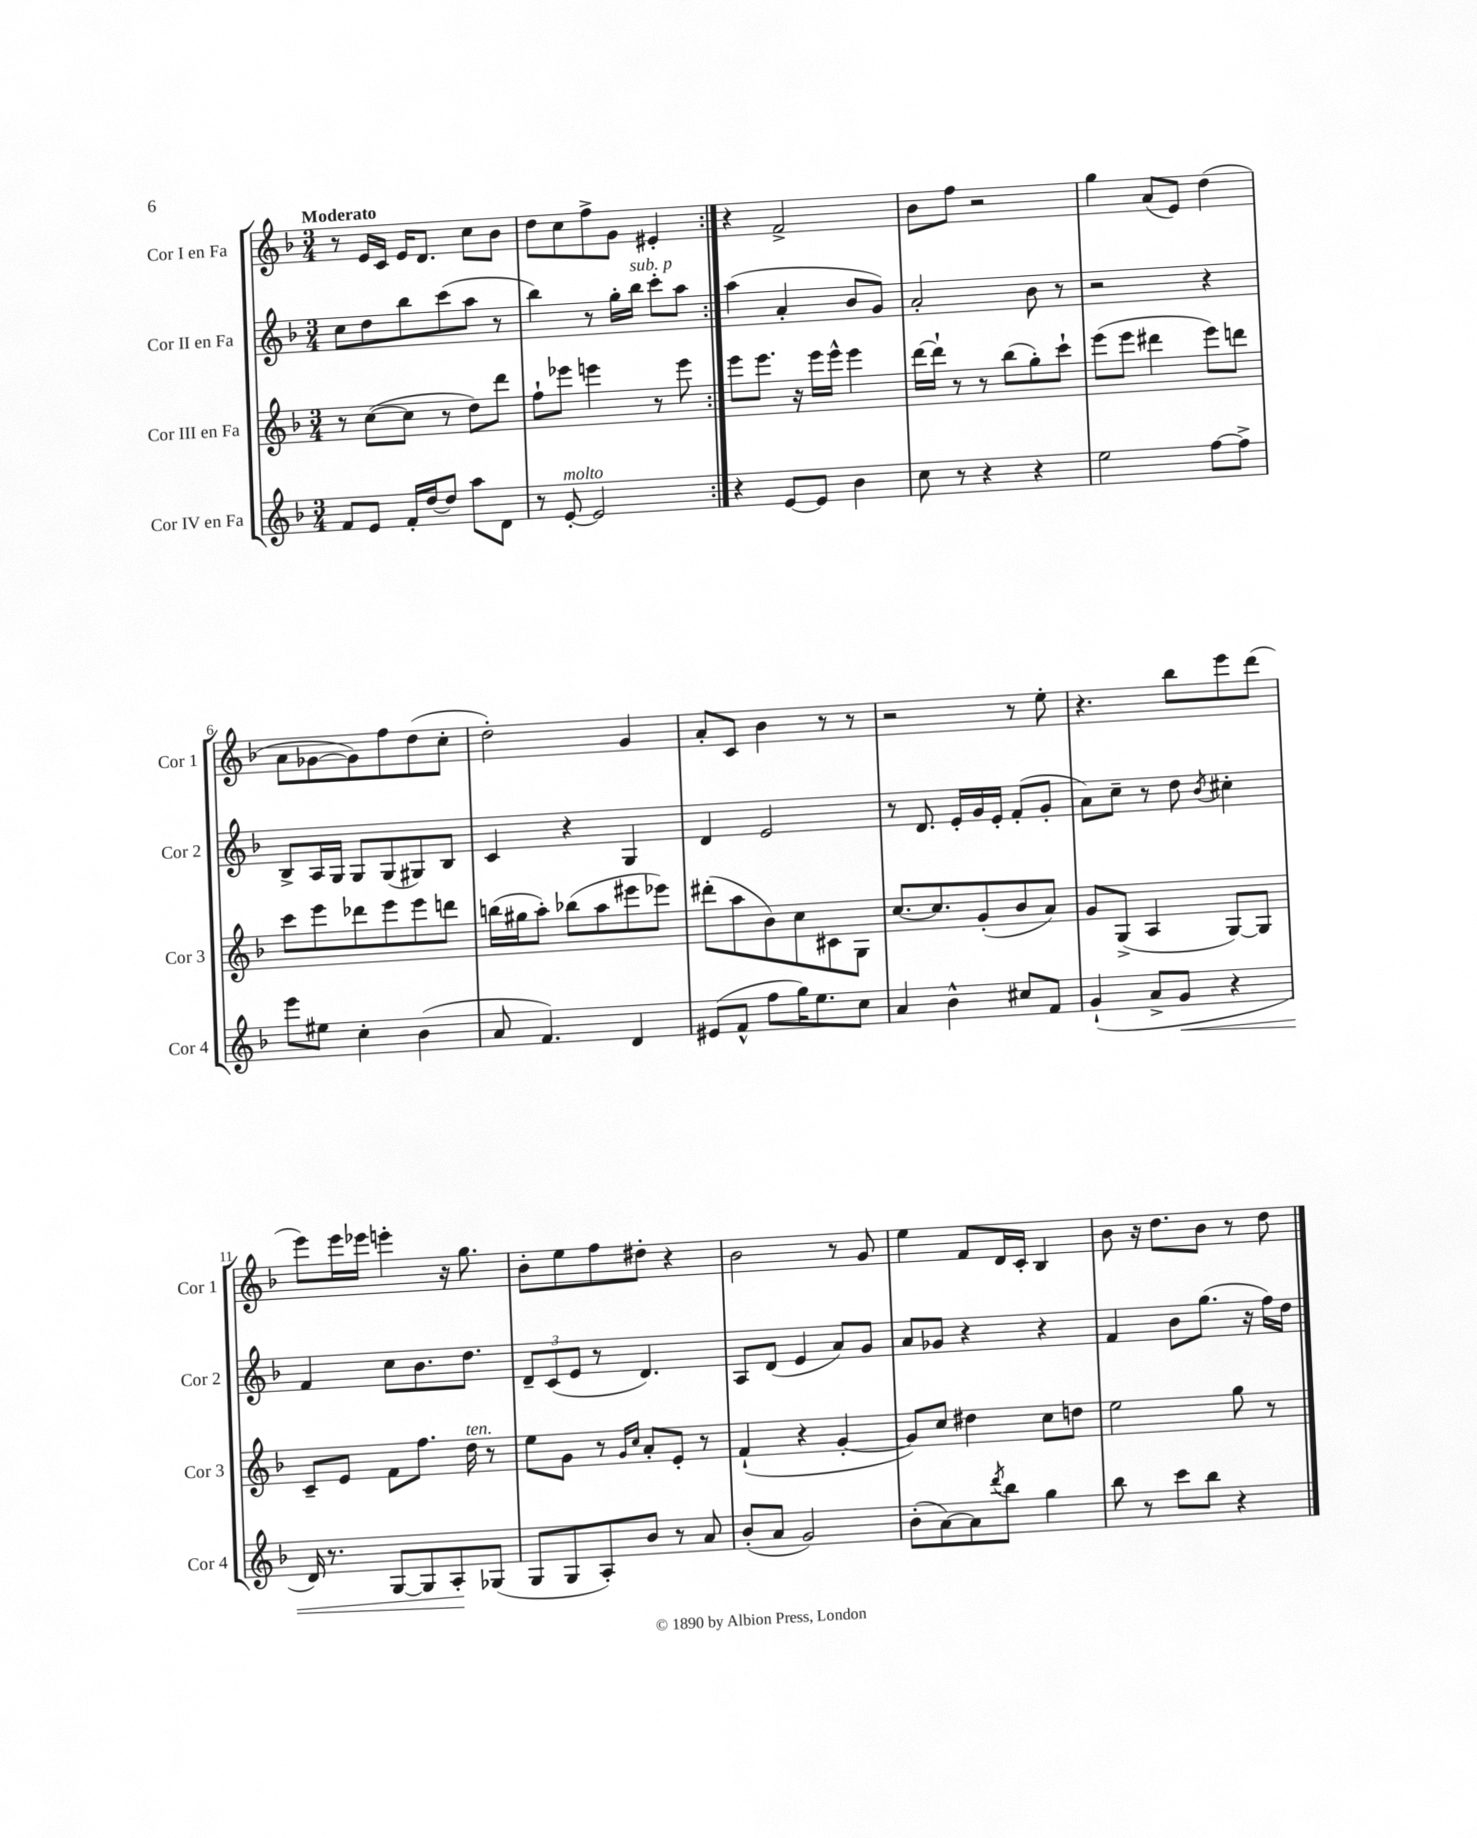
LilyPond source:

<<
\new StaffGroup <<
\new Staff = "s0" \with { instrumentName = "Cor I en Fa" shortInstrumentName = "Cor 1" } {
    \clef treble \key f \major \numericTimeSignature \time 3/4 \tempo "Moderato"
    \repeat volta 2 { r8 e'16 c'16 e'16 d'8. c''8 bes'8 |
    d''8 c''8 f''8-> g'8 eis'4-. | }
    r4 f'2-> |
    bes'8 f''8 r2 |
    g''4 a'8( e'8) d''4( |
    a'8 ges'8~ ges'8) f''8 d''8( c''8-. |
    d''2-.) g'4 |
    a'8-. c'8 bes'4 r8 r8 |
    r2 r8 e''8-. |
    r4. bes''8 e'''8 d'''8( |
    e'''8) e'''16 ees'''16 e'''4-. r16 g''8. |
    bes'8-. e''8 f''8 dis''8-. r4 |
    bes'2 r8 g'8 |
    e''4 f'8 d'16 c'16-. bes4 |
    bes'8 r16 d''8. bes'8 r8 d''8 \bar "|." |
}
\new Staff = "s1" \with { instrumentName = "Cor II en Fa" shortInstrumentName = "Cor 2" } {
    \clef treble \key f \major \numericTimeSignature \time 3/4
    \repeat volta 2 { c''8 d''8 bes''8 c'''8( a''8 r8 |
    bes''4) r8 g''16-. bes''16^\markup { \italic "sub. p" } c'''8-. a''8 | }
    a''4( a'4-. bes'8 g'8) |
    a'2-. bes'8 r8 |
    r2 r4 |
    bes8-> a16 g16 g8 g8( gis8) bes8 |
    c'4 r4 g4 |
    d'4 e'2 |
    r8 d'8. e'16-. g'16 e'16-. f'8-.( g'8-. |
    a'8) c''8-- r8 d''8 \acciaccatura { bes'8 } cis''4-. |
    f'4 c''8 bes'8. d''8. |
    \tuplet 3/2 { d'8-- c'8( e'8 } r8 d'4.) |
    a8 d'8( e'4 a'8) g'8 |
    a'8 ges'8 r4 r4 |
    f'4 bes'8 g''8.( r16 f''16) d''16 \bar "|." |
}
\new Staff = "s2" \with { instrumentName = "Cor III en Fa" shortInstrumentName = "Cor 3" } {
    \clef treble \key f \major \numericTimeSignature \time 3/4
    \repeat volta 2 { r8 c''8~( c''8 r8 d''8) d'''8 |
    f''8-! ees'''8 e'''4 r8 e'''8 | }
    e'''8 e'''8. r16 e'''16 e'''16-^ e'''4 |
    d'''16~ d'''16-! r8 r8 bes''8( g''8-.) c'''8-! |
    e'''8( e'''8 dis'''4 e'''8) d'''8 |
    c'''8 e'''8 des'''8 e'''8 e'''8 d'''8 |
    b''16( gis''16 a''8-.) bes''8( a''8 eis'''8 ees'''8) |
    dis'''8-.( a''8 bes'8) c''8 cis'8 g8 |
    c''8.~ c''8. g'8-.( bes'8 a'8) |
    g'8 g8->( a4 g8~) g8 |
    c'8-- e'8 f'8 f''8. d''16^\markup { \italic "ten." } r8 |
    e''8 g'8 r8 \grace { g'16 c''16 } a'8-. e'8-. r8 |
    f'4-!( r4 g'4~-. |
    g'8) c''8 dis''4 c''8 d''8 |
    e''2 g''8 r8 \bar "|." |
}
\new Staff = "s3" \with { instrumentName = "Cor IV en Fa" shortInstrumentName = "Cor 4" } {
    \clef treble \key f \major \numericTimeSignature \time 3/4
    \repeat volta 2 { f'8 e'8 f'16-. d''16~ d''8 a''8 d'8 |
    r8 e'8~-.^\markup { \italic "molto" } e'2 | }
    r4 e'8~ e'8 bes'4 |
    c''8 r8 r4 r4 |
    e''2 f''8~ f''8-> |
    e'''8 eis''8 c''4-. bes'4( |
    a'8 f'4.) d'4 |
    eis'8( f'8-^ f''8 g''16) e''8. c''8 |
    a'4 bes'4-^ cis''8 f'8 |
    g'4-!( a'8-> g'8\< r4 |
    d'16) r8. g8~ g8 a8-.\! ges8( |
    g8 g8 a8-.) bes'8 r8 a'8 |
    bes'8-.( a'8 g'2) |
    bes'8-.( a'8~) a'8 \acciaccatura { d'''8 } bes''8 g''4 |
    bes''8 r8 c'''8 bes''8 r4 \bar "|." |
}
>>
>>
